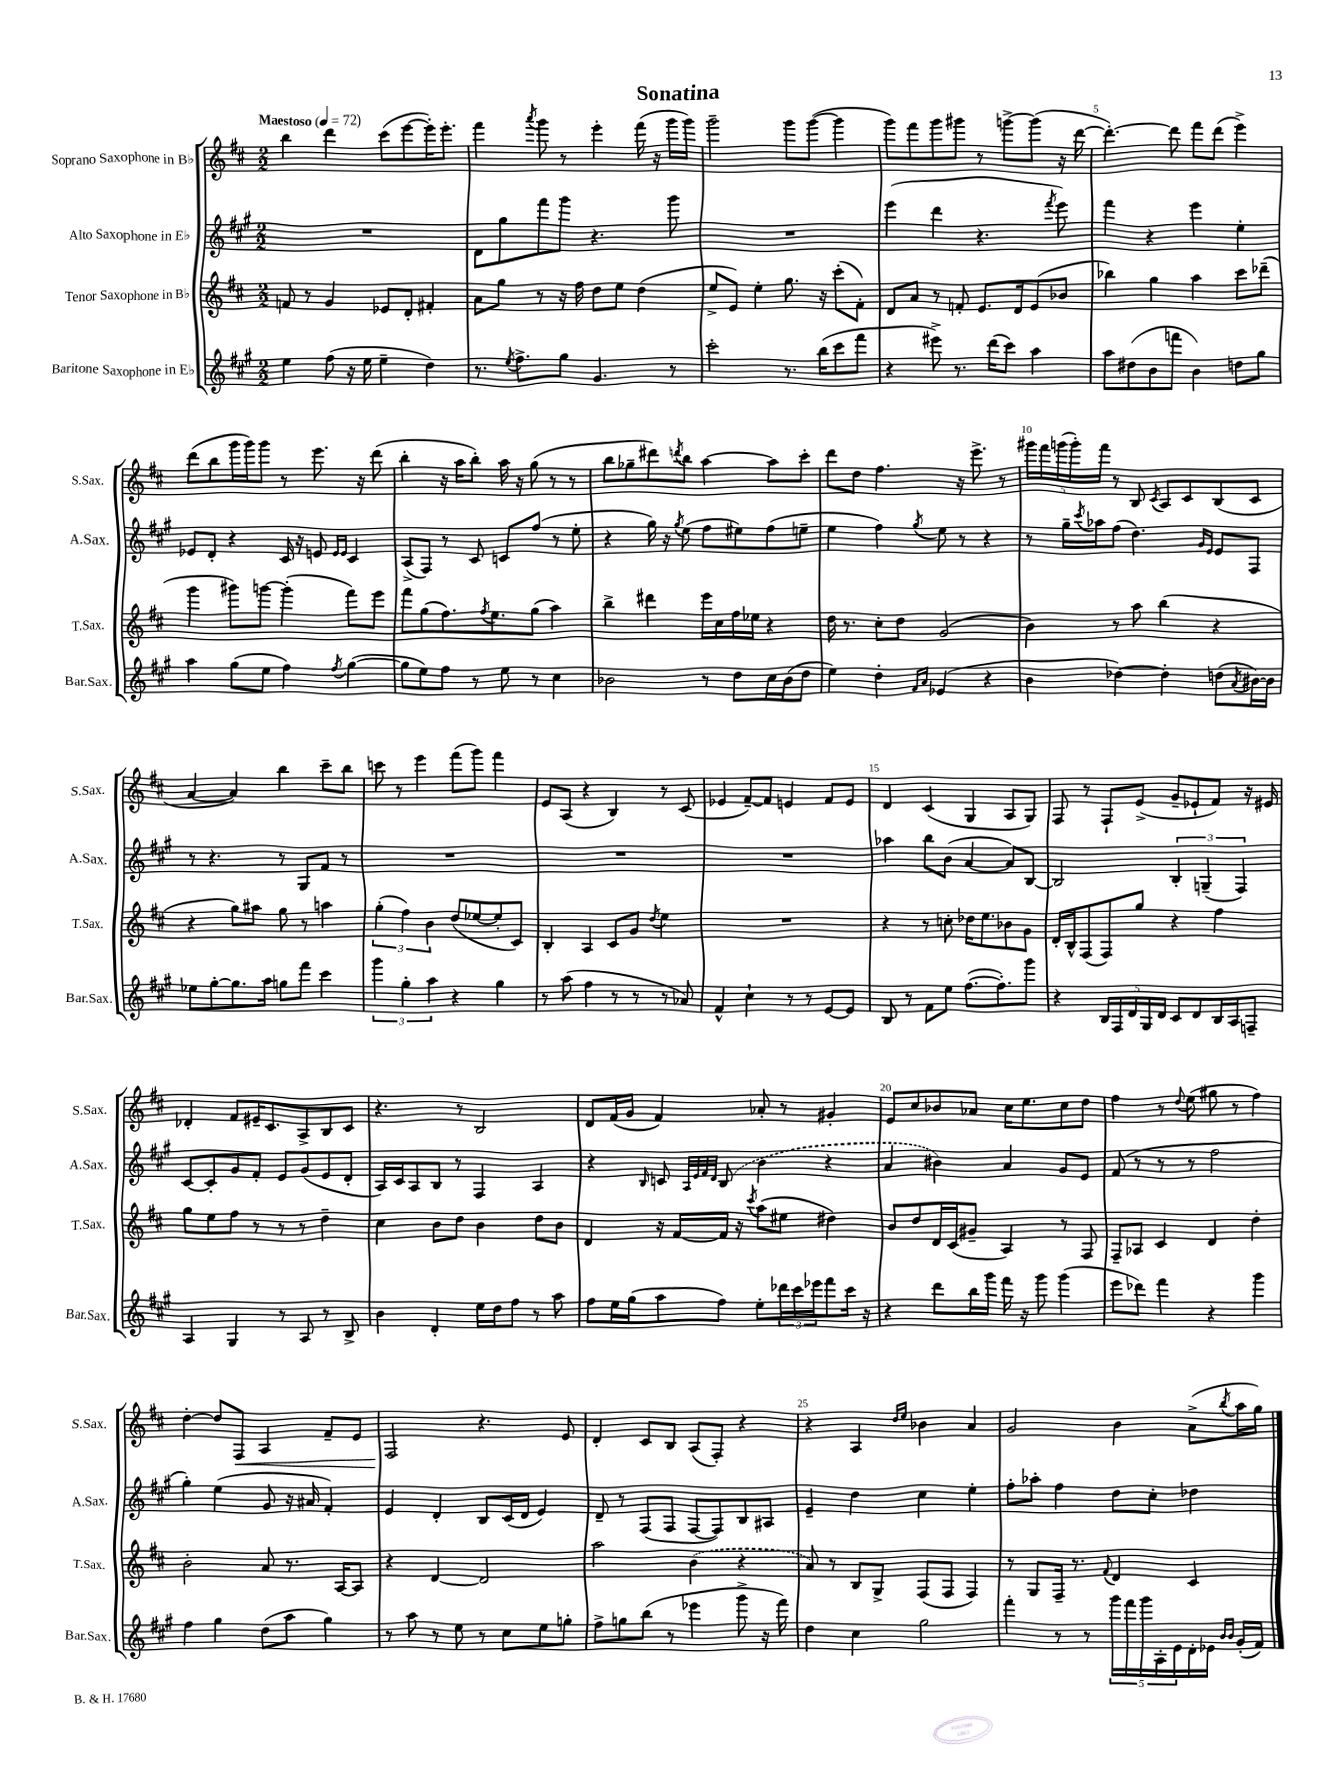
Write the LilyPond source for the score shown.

\header { title = "Sonatina" }
<<
\new StaffGroup <<
\new Staff = "s0" \with { instrumentName = "Soprano Saxophone in Bb" shortInstrumentName = "S.Sax." } {
    \clef treble \key d \major \numericTimeSignature \time 2/2 \tempo "Maestoso" 4 = 72
    b''4 d'''4 cis'''8( e'''8~ e'''16-.) e'''8.-. |
    fis'''4 \acciaccatura { a'''8 } g'''8 r8 e'''4-. fis'''16( r16 g'''16 g'''16) |
    g'''2-- g'''8 g'''8~( g'''4 |
    g'''8) fis'''8 g'''8 gis'''8 r8 g'''8~-> g'''8( r16 d'''16~ |
    d'''4.~-.) d'''8 fis'''8 d'''8( e'''4->) |
    d'''8( b''8 g'''16 g'''16) g'''8 r8 e'''8. r16 d'''8( |
    b''4-. r16 a''16 b''8-.) a''16 r16 g''8( r8 r8 |
    b''8 ges''8-- dis'''8) \acciaccatura { d'''8 } b''8 a''4~ a''8 cis'''8-. |
    d'''8 d''8 fis''4. r16 e'''8.-> r8 |
    \tuplet 5/4 { gis'''16 fis'''16 g'''16( g'''16-.) fis'''16 } r8 b8 \acciaccatura { cis'8 } a8 cis'8 b8( cis'8 |
    a'4~ a'4) b''4 cis'''8-- b''8 |
    c'''8 r8 e'''4 fis'''8( g'''8) fis'''4 |
    e'8 a8( r4 b4) r8 cis'8( |
    ees'4 fis'8~--) fis'8 e'4 fis'8 e'8 |
    d'4 cis'4( g4 a8 g8) |
    fis8 r8 fis8-! e'8->( g'8-- ees'8-! fis'8) r16 eis'16 |
    des'4-. fis'8 eis'16-- cis'8. a8-> b8 cis'8 |
    r4. r8 b2 |
    d'8 fis'16( g'16 fis'4) aes'8-. r8 gis'4-. |
    e'8 cis''8 bes'8 aes'8 cis''16 e''8. cis''8 d''8 |
    fis''4 r8 \appoggiatura { d''8 } e''8( gis''8 r8 fis''4) |
    d''4~-. d''8 fis8\< a4 fis'8-- e'8 |
    fis2\! r4. e'8 |
    d'4-. cis'8 b8 a8( fis8-.) r4 |
    r4 a4 \grace { d''16 e''16 } bes'4 a'4 |
    g'2 b'4 a'8->( \acciaccatura { b''8 } a''16 g''16) \bar "|." |
}
\new Staff = "s1" \with { instrumentName = "Alto Saxophone in Eb" shortInstrumentName = "A.Sax." } {
    \clef treble \key a \major \numericTimeSignature \time 2/2
    R1 |
    d'8 gis''8 fis'''8 gis'''8 r4. gis'''8 |
    R1 |
    e'''4( d'''4 r4. \acciaccatura { fis'''8 } e'''8) |
    fis'''4 r4 e'''4 e''4-. |
    ees'8 d'8-. r4 cis'16 r16 e'8 \grace { e'16 e'16 } cis'4 |
    a8->( fis8) r8 cis'8 c'8 fis''8( r8 e''8-. |
    r4 gis''16) r16 \acciaccatura { gis''8 } e''8( fis''8 eis''8) fis''8( e''8-- |
    e''4 fis''4) \acciaccatura { gis''8 } e''8 r8 r4 |
    r8 gis''16-- \acciaccatura { cis'''8 } aes''16 fis''8( d''4.) \grace { gis'16 e'16 } e'8 fis8 |
    r8 r4. r8 gis8 fis'8 r8 |
    R1 |
    R1 |
    R1 |
    aes''4 b''8 b'8( a'4~ a'8) b8~ |
    b2 \tuplet 3/2 { b4-. g4--( fis4) } |
    cis'8~ cis'8-. gis'8 fis'8-. e'8 gis'8( e'8 d'8-. |
    a16) cis'16 a8 b8 r8 fis4 a4 |
    r4 \grace { b16 } c'8 \grace { a32 e'32 fis'32 d'32 } \once \slurDashed b8( b'4 r4 |
    a'4 bis'4) a'4 gis'8 e'8 |
    fis'8( r8 r8 r8 fis''2 |
    gis''4-.) e''4( gis'8 r16 ais'16 fis'4-.) |
    e'4 d'4-. b8 cis'16( d'16 e'4) |
    d'8-- r8 fis8( fis8 fis8~ fis8) b8 ais8 |
    e'4-- d''4 cis''4 e''4-. |
    fis''8-. aes''8-. fis''4 d''8 cis''8-. des''4 \bar "|." |
}
\new Staff = "s2" \with { instrumentName = "Tenor Saxophone in Bb" shortInstrumentName = "T.Sax." } {
    \clef treble \key d \major \numericTimeSignature \time 2/2
    f'8 r8 g'4 ees'8 d'8-. fis'4-. |
    a'8 g''8 r8 r16 fis''16 d''8 e''8 d''4( |
    e''8-> e'8) e''4-. g''8. r16 cis'''8-.( fis'8-.) |
    d'8 a'8 r8 f'8-. e'8. d'16 e'8( bes'8 |
    bes''4) g''4 a''4 cis'''8 des'''8--( |
    g'''4 gis'''8) g'''8~ g'''4-.( fis'''8) e'''8 |
    fis'''8 g''8( fis''8.) \acciaccatura { fis''8 } e''8. g''8( a''4) |
    b''4-> dis'''4 e'''16 cis''16 fis''16 ees''16 r4 |
    d''16 r8. cis''8-. d''8 g'2( |
    b'4) r8 a''8 b''4( r4 |
    r4 g''8) ais''8 g''8 r8 a''4 |
    \tuplet 3/2 { g''4-.( fis''4) b'4 } d''8( ees''8~ ees''8-. cis'8) |
    b4-. a4 cis'8 g'8 \acciaccatura { d''8 } e''4 |
    R1 |
    r4 r8 c''8-. des''16 e''8. bes'8 g'8 |
    d'16-. b16-^ fis8( fis8) g''8 r4 fis''4 |
    g''8 e''8 fis''8 r8 r8 r8 d''4-- |
    cis''4 b'8 d''8 b'4 d''8 b'8 |
    d'4 r16 fis'16~ fis'16 r16 \acciaccatura { cis'''8 } a''8( eis''8 dis''4) |
    b'8 d''8 d'16 cis'16( gis'8-- a4) r8 fis8 |
    fis8-- aes8 cis'4 d'4 d''4-. |
    b'2-. a'8 r8. a16~ a8 |
    r4 d'4~ d'2 |
    a''2 \once \slurDashed b'4( r4 |
    a'8) r8 b8 g8-> fis8( fis8 fis4) |
    r8 g8 fis16-- r8. \appoggiatura { fis'8 } d'4 cis'4 \bar "|." |
}
\new Staff = "s3" \with { instrumentName = "Baritone Saxophone in Eb" shortInstrumentName = "Bar.Sax." } {
    \clef treble \key a \major \numericTimeSignature \time 2/2
    e''4 fis''8( r16 e''16 e''4-- d''4) |
    r8. \acciaccatura { e''8 } fis''8.-> gis''8 gis'4. r8 |
    cis'''2-. r8. b''16( cis'''8 fis'''8 |
    r4 eis'''8->) r8. d'''16( cis'''8) a''4 |
    a''8 dis''8( b'8 f'''8 b'4) d''8 gis''8 |
    a''4 gis''8( e''8 fis''4) \acciaccatura { fis''8 } gis''4~( |
    gis''8 e''8) fis''8 r8 e''8 r8 cis''4 |
    bes'2 r8 d''8 cis''16 bes'16( d''8 |
    e''4) d''4-. \grace { fis'16 a'16 } ees'4( r4 |
    b'4 des''4~) des''4-. d''8( \acciaccatura { a'8 } bis'16~) bis'16 |
    ees''8 gis''8~-. gis''8. a''16 g''8 fis'''8 cis'''4 |
    \tuplet 3/2 { gis'''4 gis''4-. a''4 } r4 gis''4 |
    r8 a''8( fis''4 r8 r8 r8 aes'8) |
    fis'4-^ cis''4-! r8 r8 e'8~ e'8 |
    b8 r8 fis'8 e''8 fis''8.~( fis''8.-.) gis'''8 |
    r4 \tuplet 5/4 { b16 fis16 d'16 gis16 d'16 } cis'8 d'8 b16 a16 f8-- |
    a4 gis4 r8 a8 r8 b8-> |
    b'4 d'4-. e''16 d''16 fis''8 r8 a''8 |
    fis''8 e''16 gis''16( a''8 fis''8) e''8-. \tuplet 3/2 { des'''16 cis'''16 ees'''16 } fis'''8 cis'''16 r16 |
    r4 d'''8 b''16 gis'''16 fis'''16 r16 gis'''8 gis'''4( |
    e'''8 des'''8) fis'''4 r4 gis'''4 |
    fis''4 gis''4 d''8( a''8 gis''4) |
    r8 a''8 r8 e''8 r8 cis''8 e''8 g''8-. |
    fis''8-> g''8 b''8( r8 ees'''4 gis'''8-> r16 fis'''16) |
    d''4 cis''4 gis''2 |
    fis'''4-. r8 r8 \tuplet 5/4 { gis'''16 fis'''16 gis'''16 a16-. e'16 } d'16-. ees'16 \grace { b'16 b'16 } gis'16-.( fis'16) \bar "|." |
}
>>
>>
\layout { \context { \Score \override BarNumber.break-visibility = ##(#f #t #t) barNumberVisibility = #(every-nth-bar-number-visible 5) } }
